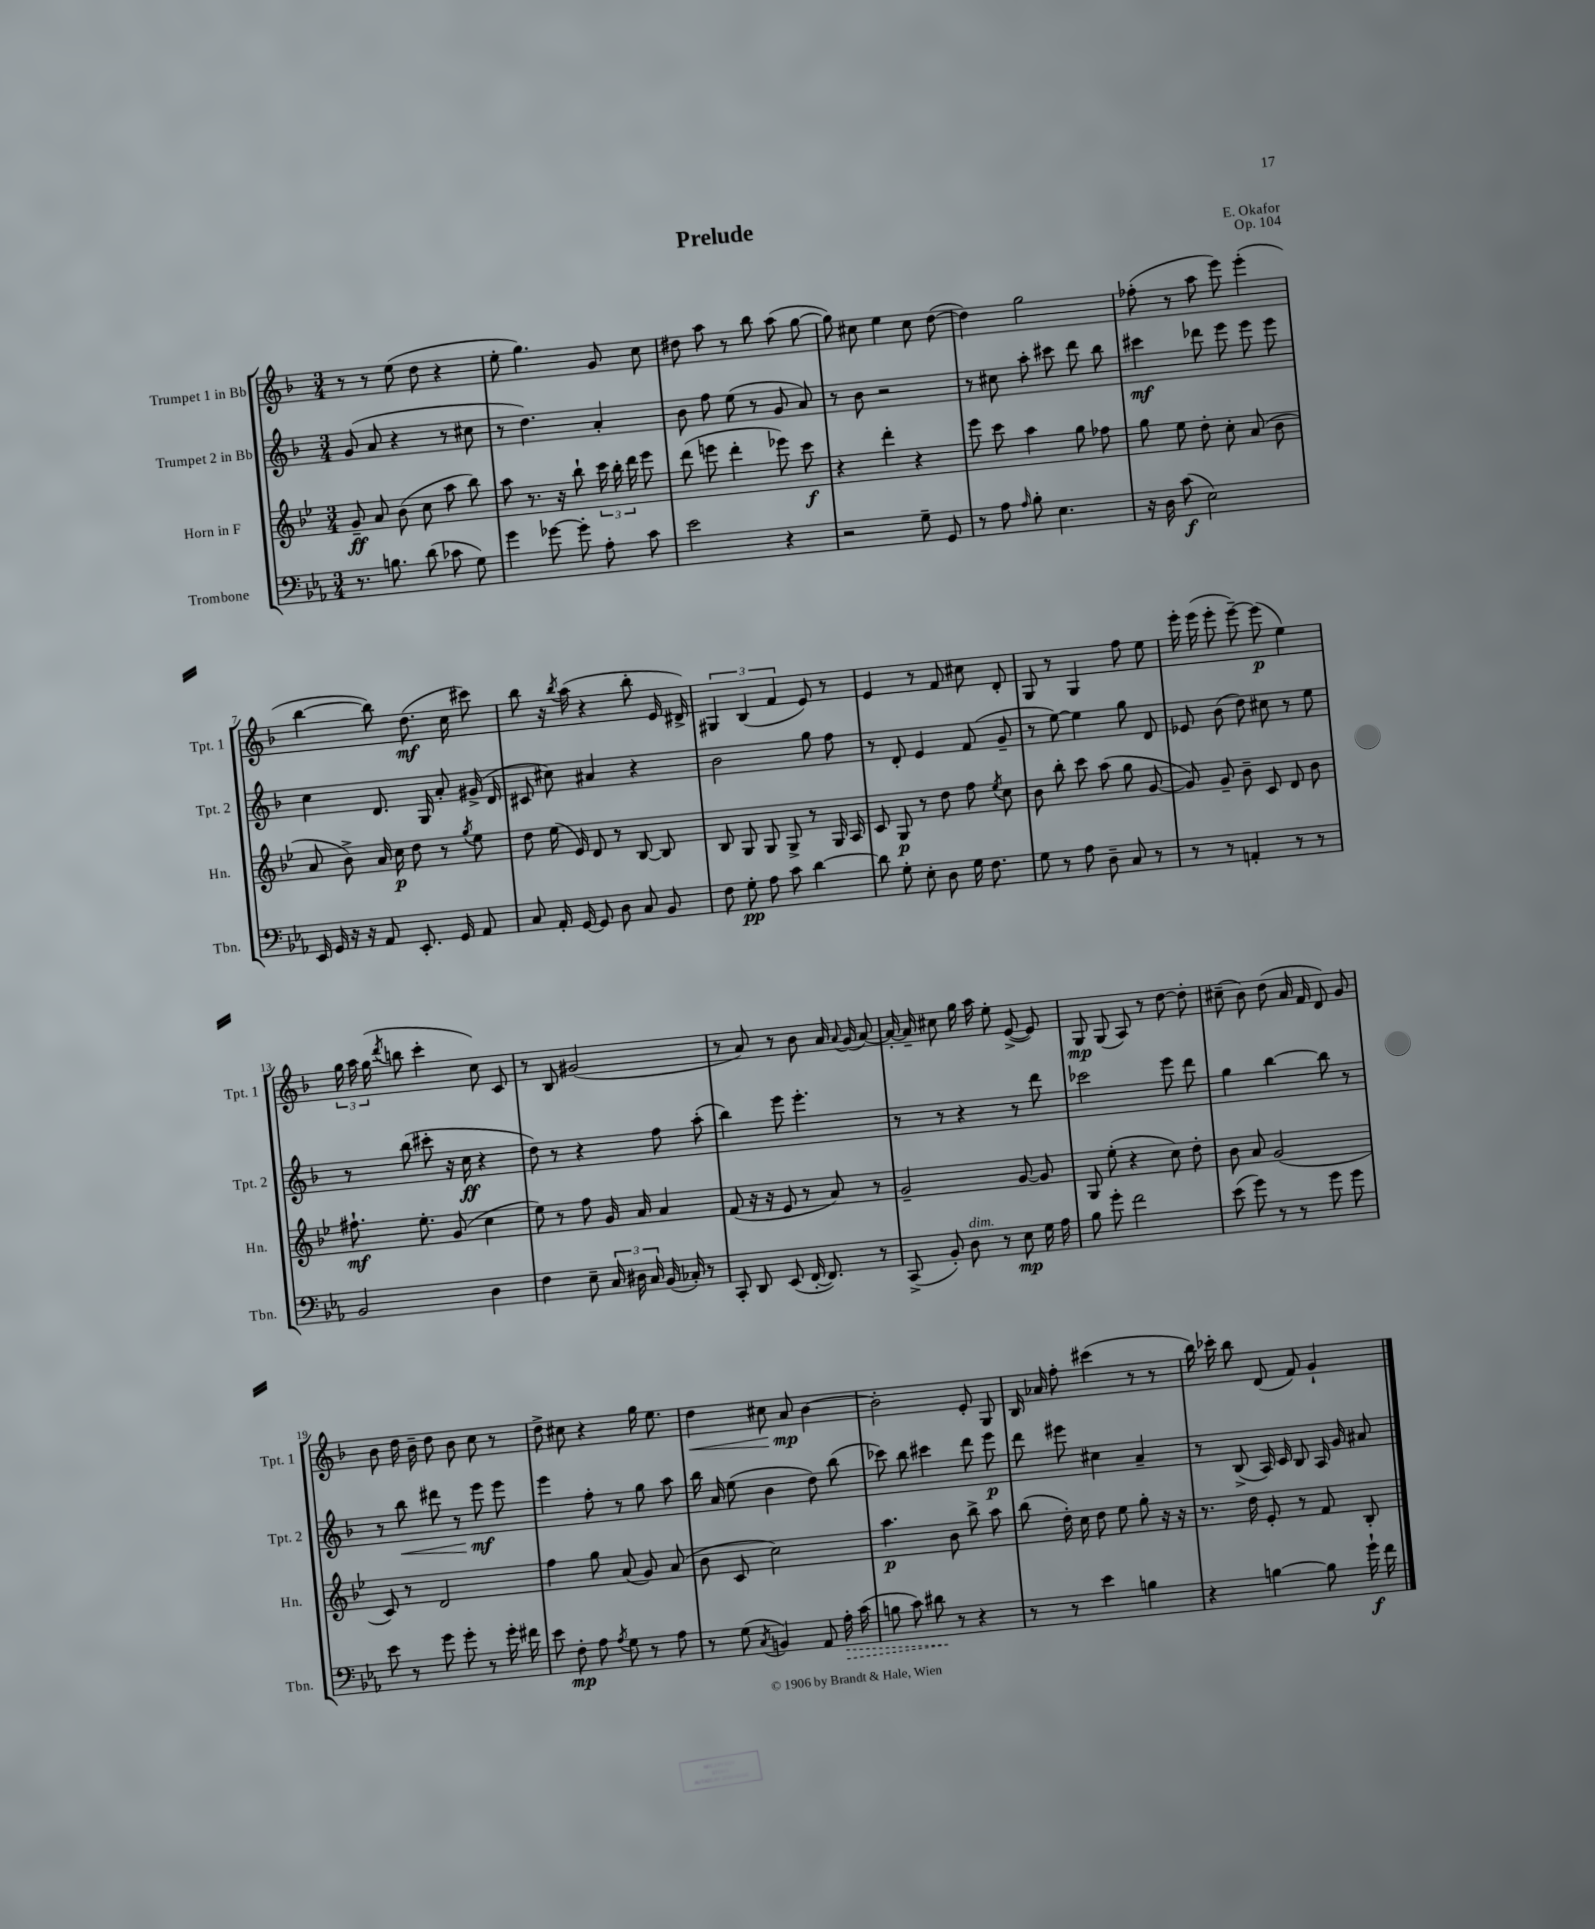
\header { title = "Prelude" composer = "E. Okafor" opus = "Op. 104" }
<<
\new StaffGroup <<
\new Staff = "s0" \with { instrumentName = "Trumpet 1 in Bb" shortInstrumentName = "Tpt. 1" } {
    \clef treble \key f \major \numericTimeSignature \time 3/4
    \autoBeamOff r8 r8 e''8( d''8 r4 |
    e''8-. g''4.) g'8 c''8 |
    dis''8 a''8 r8 bes''8 a''8( g''8~ |
    g''8) cis''8 e''4 cis''8 d''8~( |
    d''4) g''2 |
    fes''8-.( r8 a''8 e'''8) e'''4-.( |
    bes''4~ bes''8) d''8.\mf( c''16 cis'''8) |
    bes''8 r16 \acciaccatura { bes''8 } a''16( r4 bes''8-. e'16 dis'16->) |
    \tuplet 3/2 { gis4 bes4( f'4 } e'8) r8 |
    e'4 r8 f'8 cis''8 d'8-. |
    g8 r8 g4 f''8 e''8 |
    e'''16-. e'''16( e'''8-. e'''8~--) e'''8\p( e''4) |
    \tuplet 3/2 { g''16 a''16 g''16( } \acciaccatura { d'''8 } b''8 c'''4-. c''8) c'8 |
    r8 bes8 gis'2( |
    r8 a'8) r8 bes'8 a'16 \appoggiatura { a'8 } g'16( a'8~) |
    a'16~-. a'16-- cis''8 g''16 a''16 e''8-. e'8~->( e'8) |
    g8\mp g8( a8) r8 d''8~ d''8-. |
    cis''8--( bes'8) d''8( a'16 f'16 d'8) g'8 |
    bes'8 d''16 bes'16-- d''8 bes'8 c''8 r8 |
    d''8-> cis''8 r4 g''16 e''8. |
    d''4\< cis''8 a'8\mp\! bes'4~ |
    bes'2-. e'8-. g8 |
    bes16 aes'16 f''8-. cis'''4( r8 r8 |
    bes''16) ces'''16-. bes''8 d'8( f'8) g'4-! \bar "|." |
}
\new Staff = "s1" \with { instrumentName = "Trumpet 2 in Bb" shortInstrumentName = "Tpt. 2" } {
    \clef treble \key f \major \numericTimeSignature \time 3/4
    \autoBeamOff g'8( a'8 r4 r8 cis''8 |
    r8 d''4.) a'4-. |
    bes'8 f''8 e''8( r8 g'8 a'8) |
    r8 bes'8 r2 |
    r8 cis''8 a''8-. cis'''8 d'''8 bes''8 |
    cis'''4\mf des'''8 e'''8 e'''8 e'''8 |
    c''4 d'8. g16 a'8-. gis'16->( d'16 |
    cis'8 cis''8) ais'4 r4 |
    bes'2 g''8 f''8 |
    r8 d'8-. e'4 f'8( g'8-- |
    r8 e''8~) e''4 g''8 d'8 |
    ees'8 bes'8( d''8) cis''8 r8 e''8 |
    r8 bes''8( cis'''8-. r16 c''16\ff r4 |
    d''8) r8 r4 f''8 a''8-.( |
    bes''4) e'''8 e'''4.-. |
    r8 r8 r4 r8 d'''8 |
    ces'''2 e'''8 d'''8 |
    g''4 bes''4~ bes''8 r8 |
    r8 bes''8\< dis'''8 r8 e'''8\mf\! e'''8 |
    e'''4 f''8-. r8 g''8 a''8 |
    bes''16 a'16 e''8( bes'4 d''8) bes''8( |
    ces'''8) bes''8 cis'''4 d'''8 e'''8\p |
    d'''8 eis'''8 cis''4 a'4-- |
    r8 bes8->( a16) c'16 bes8 a16 g'16 ais'8 \bar "|." |
}
\new Staff = "s2" \with { instrumentName = "Horn in F" shortInstrumentName = "Hn." } {
    \clef treble \key bes \major \numericTimeSignature \time 3/4
    \autoBeamOff g'8--\ff a'8 bes'8( c''8 a''8 bes''8) |
    a''8 r8. r16 bes''8-! \tuplet 3/2 { c'''16 bes''16-. d'''16 } ees'''8 |
    d'''8( e'''8 d'''4-. ees'''8) c'''8\f |
    r4 d'''4-. r4 |
    ees'''8 c'''8 a''4 g''8 fes''8 |
    g''8 ees''8 d''8-. c''8-. a'8( bes'8 |
    a'8 bes'8->) a'16 c''16\p d''8 r8 \acciaccatura { g''8 } ees''8 |
    d''8 ees''16( ees'16) d'8 r8 bes8~ bes8 |
    bes8 g8 g8 g8-> r8 g16 a16 |
    c'8 g8\p r8 d''8 f''8 \acciaccatura { ees''8 } c''8 |
    bes'8 bes''8-. c'''8 a''8( g''8 g'8~ |
    g'8) g'8-- bes'8-- c'8 d'8 bes'8 |
    fis''8.-!\mf ees''8.-. g'8( c''4 |
    ees''8) r8 f''8 g'16 a'16 a'4 |
    f'8( r16 r16 ees'8 r8 a'8) r8 |
    g'2-- g'8~ g'8 |
    g8 ees''8-.( r4 c''8) d''8-. |
    bes'8 a'8 g'2( |
    c'8) r8 d'2 |
    f''4 g''8 a'8( g'8) a'8( |
    bes'8 c'8 c''2) |
    a''4.\p bes'8 bes''8-> a''8 |
    bes''8( d''16-.) c''16 d''8 ees''8 g''8-. r16 r16 |
    r8. d''16 ees'8-. r8 f'8 bes8-. \bar "|." |
}
\new Staff = "s3" \with { instrumentName = "Trombone" shortInstrumentName = "Tbn." } {
    \clef bass \key ees \major \numericTimeSignature \time 3/4
    \autoBeamOff r8. b8. d'8( ces'8 g8) |
    g'4 ges'8~ ges'8-. aes8-. c'8 |
    ees'2 r4 |
    r2 g8-- g,8 |
    r8 aes8 \grace { aes16 } bes8-. ees4. |
    r16 d16 c'8\f( ees2) |
    ees,16 g,16 r16 r16 aes,8 ees,8.-. g,16 aes,8 |
    c8 aes,16-. g,16~ g,8 d8 c8 bes,8 |
    f8 g8-.\pp aes8 c'8 d'4~ |
    d'8 g8-. ees8-. d8 g16 f8. |
    g8 r8 aes8 d8-- c8 r8 |
    r8 r8 a,4-. r8 r8 |
    bes,2 d4 |
    f4 ees8-- \tuplet 3/2 { c16 dis16 c16 } bes,16( ces16-.) r8 |
    c,8-. d,8 ees,8( f,16~-. f,8.) r8 |
    c,8->( bes,8-.) d8^\markup { \italic "dim." } r8 ees8\mp g16 aes16 |
    bes8 g'8-. f'2 |
    ees'8( g'8) r8 r8 g'8 g'8 |
    ees'8 r8 g'8 g'8-. r8 g'16-. fis'16 |
    ees'8 f8-.\mp aes8 \acciaccatura { aes8 } g8 r8 aes8 |
    r8 g8( \acciaccatura { c8 } b,4) aes,8 \once \override Hairpin.style = #'dashed-line aes16-.\> c'16( |
    b8 c'8) dis'8\! r8 r4 |
    r8 r8 ees'4 b4 |
    r4 b4~ b8 g'16-!\f f'16 \bar "|." |
}
>>
>>
